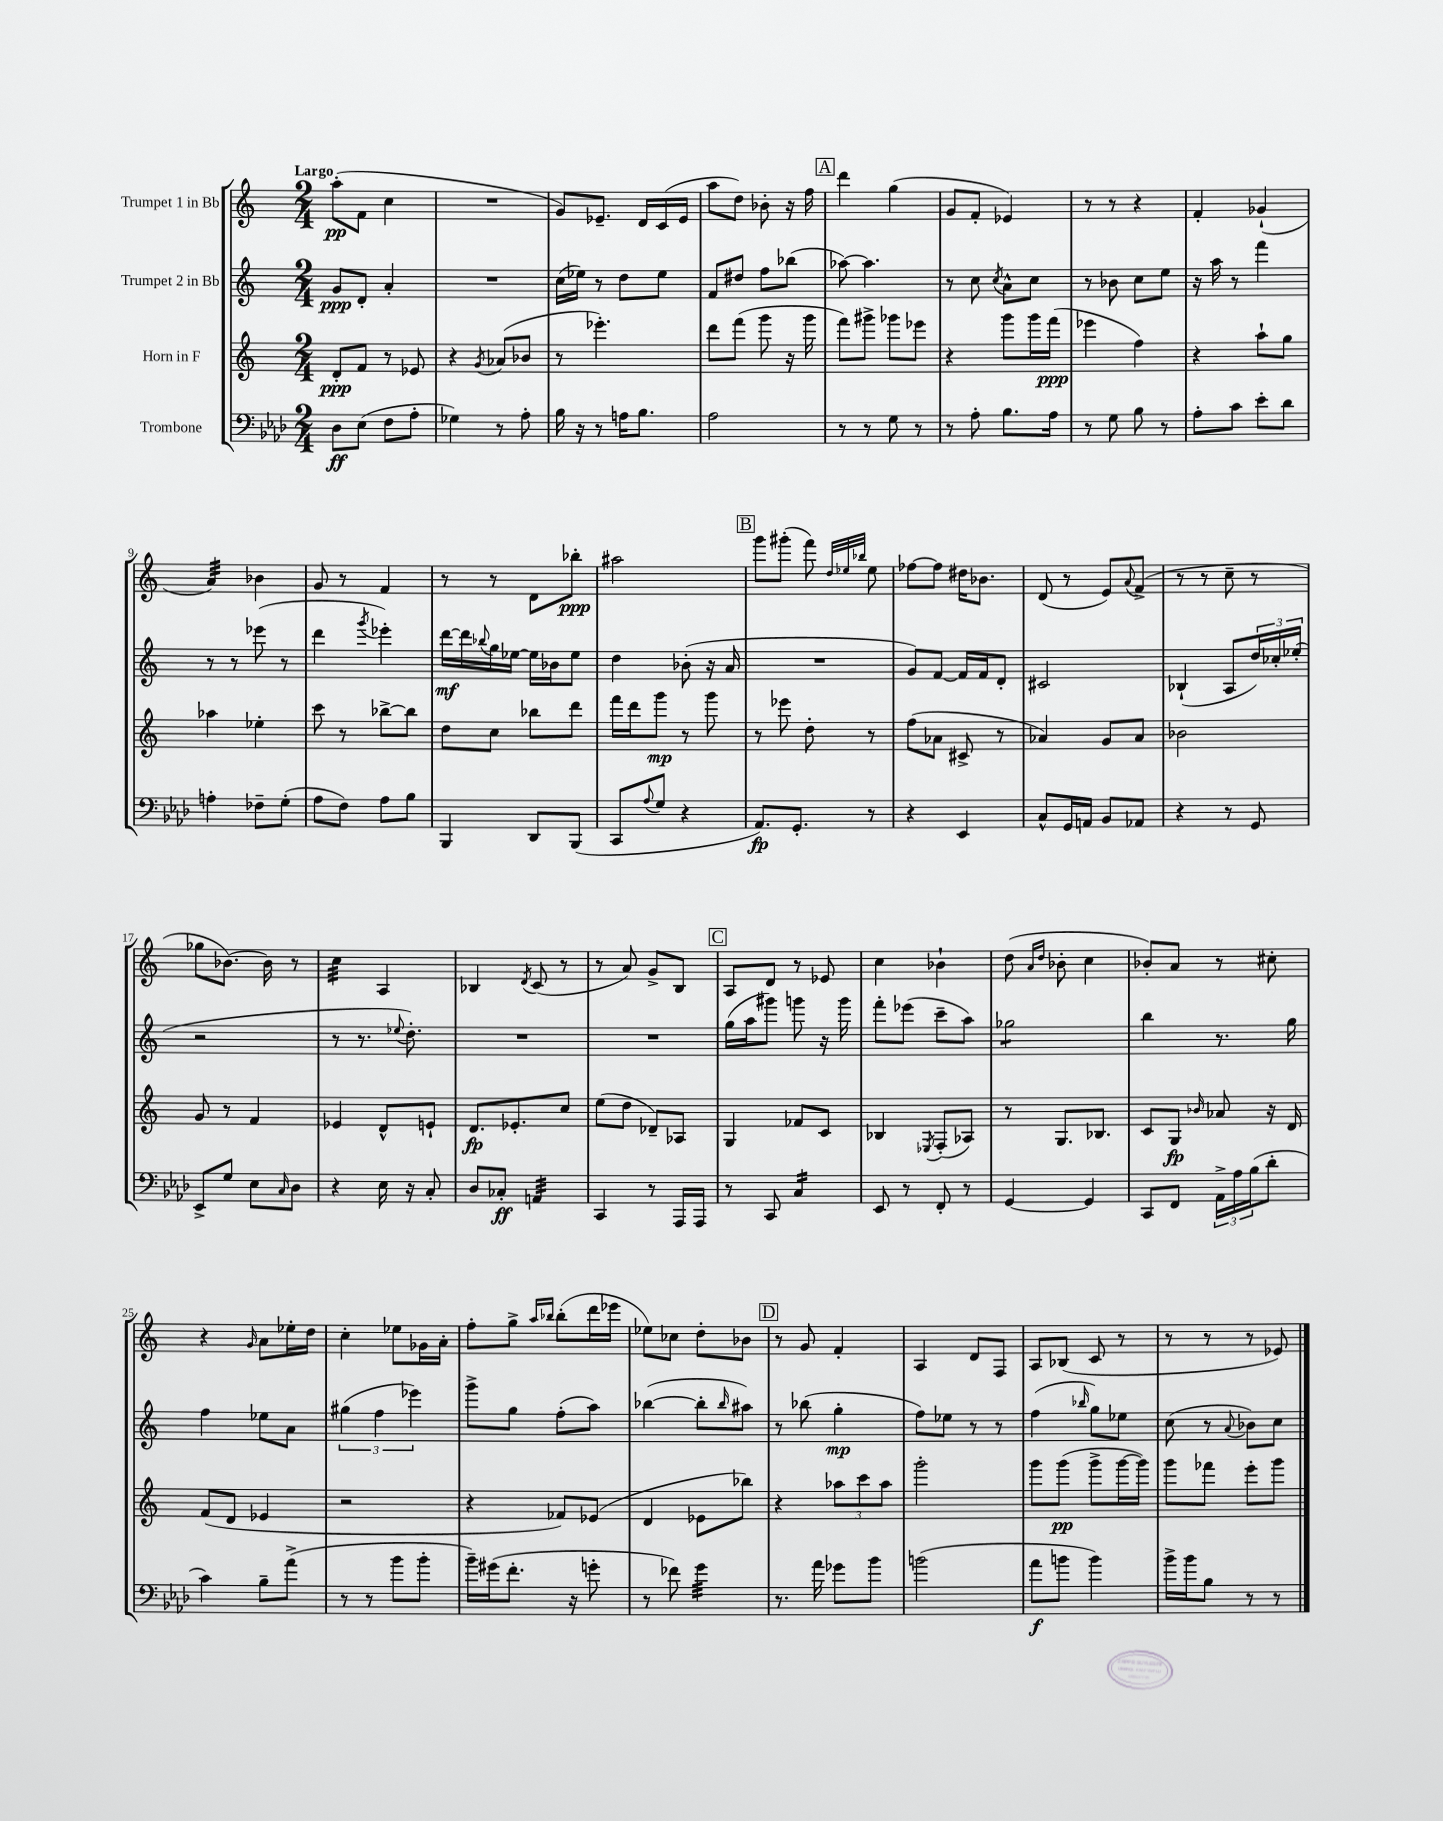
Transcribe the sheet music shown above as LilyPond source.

<<
\new StaffGroup <<
\new Staff = "s0" \with { instrumentName = "Trumpet 1 in Bb" } {
    \clef treble \key c \major \numericTimeSignature \time 2/4 \tempo "Largo"
    a''8-.\pp( f'8 c''4 |
    R2 |
    g'8) ees'8.-- d'16 c'16( ees'16 |
    a''8 d''8) bes'8-. r16 f''16 |
    \mark \markup { \box "A" } d'''4 g''4( |
    g'8 f'8-. ees'4) |
    r8 r8 r4 |
    f'4-. ges'4-!( |
    a'4:32) bes'4 |
    g'8 r8 f'4 |
    r8 r8 d'8 bes''8-.\ppp |
    ais''2 |
    \mark \markup { \box "B" } g'''8 gis'''8-.( f'''8) \grace { d''32 ees''32 bes''32 } ees''8 |
    fes''8~ fes''8 dis''16 bes'8. |
    d'8( r8 e'8) \appoggiatura { a'8 } f'8->( |
    r8 r8 c''8-- r8 |
    ges''8 bes'8.~) bes'16 r8 |
    c''4:32 a4 |
    bes4 \acciaccatura { d'8 } c'8( r8 |
    r8 a'8) g'8-> b8 |
    \mark \markup { \box "C" } a8 d'8 r8 ees'8 |
    c''4 bes'4-! |
    d''8( \grace { a'16 d''16 } bes'8-. c''4 |
    bes'8-.) a'8 r8 cis''8-. |
    r4 \grace { g'16 } a'8 ees''16-. d''16 |
    c''4-. ees''8 ges'16 a'16-. |
    f''8-. g''8-> \grace { a''16 bes''16 } bes''8-.( d'''16 ees'''16 |
    ees''8) ces''8 d''8-. bes'8 |
    \mark \markup { \box "D" } r8 g'8 f'4-. |
    a4 d'8 f8 |
    a8 bes8( c'8 r8 |
    r8 r8 r8 ees'8) \bar "|." |
}
\new Staff = "s1" \with { instrumentName = "Trumpet 2 in Bb" } {
    \clef treble \key c \major \numericTimeSignature \time 2/4
    g'8\ppp d'8-. a'4-. |
    R2 |
    c''16( ees''16) r8 d''8 ees''8 |
    f'8 dis''8 f''8 bes''8( |
    \mark \markup { \box "A" } aes''8~) aes''4. |
    r8 c''8 \acciaccatura { c''8 } a'8-^ c''8 |
    r8 bes'8 c''8 e''8 |
    r16 a''16 r8 f'''4 |
    r8 r8 ees'''8( r8 |
    d'''4 \acciaccatura { g'''8 } ees'''4-.) |
    d'''16~\mf d'''16 \appoggiatura { bes''8 } g''16 ees''16~ ees''16 bes'16 ees''8 |
    d''4 bes'8-.( r16 a'16 |
    \mark \markup { \box "B" } R2 |
    g'8) f'8~ f'16 f'16 d'8-. |
    cis'2 |
    bes4-!( a8 \tuplet 3/2 { d''16) ces''16-. ees''16-.( } |
    r2 |
    r8 r8. \appoggiatura { ees''8 } d''8.-.) |
    R2 |
    R2 |
    \mark \markup { \box "C" } g''16( a''16 gis'''8) g'''8 r16 g'''16 |
    f'''8-. ees'''8( c'''8-- a''8) |
    ges''2:8 |
    b''4 r8. g''16 |
    f''4 ees''8 a'8 |
    \tuplet 3/2 { gis''4( f''4 ees'''4) } |
    g'''8-> g''8 f''8-.( a''8) |
    bes''4~( bes''8-. \grace { bes''16 } ais''8) |
    \mark \markup { \box "D" } r8 bes''8( g''4-.\mp |
    f''8) ees''8 r8 r8 |
    f''4( \grace { bes''16 } g''8) ees''8 |
    c''8( r8 \appoggiatura { a'8 } bes'8) c''8 \bar "|." |
}
\new Staff = "s2" \with { instrumentName = "Horn in F" } {
    \clef treble \key c \major \numericTimeSignature \time 2/4
    d'8-.\ppp f'8 r8 ees'8 |
    r4 \acciaccatura { g'8 } aes'8( bes'8 |
    r8 ees'''4.-.) |
    d'''8 f'''8( g'''8 r16 g'''16 |
    \mark \markup { \box "A" } f'''8) gis'''8-> ges'''8 ees'''8 |
    r4 g'''8 g'''16 f'''16\ppp( |
    ees'''4 f''4) |
    r4 a''8-! g''8 |
    aes''4 ees''4-. |
    c'''8 r8 bes''8~-> bes''8 |
    d''8 c''8 bes''8 d'''8 |
    f'''16 d'''16 g'''8\mp r8 g'''8 |
    \mark \markup { \box "B" } r8 ees'''8 d''8-. r8 |
    f''8( aes'8 cis'8-> r8 |
    aes'4) g'8 aes'8 |
    bes'2 |
    g'8 r8 f'4 |
    ees'4 d'8-^ e'8-! |
    d'8.\fp ees'8.-. c''8 |
    e''8( d''8 des'8--) aes8 |
    \mark \markup { \box "C" } g4 fes'8 c'8 |
    bes4 \acciaccatura { ees8 } f8-.( aes8) |
    r8 g8. bes8. |
    c'8 g8\fp \grace { bes'16 } aes'8 r16 d'16 |
    f'8( d'8 ees'4 |
    r2 |
    r4 fes'8) ees'8( |
    d'4 ees'8 bes''8) |
    \mark \markup { \box "D" } r4 \tuplet 3/2 { aes''8 c'''8 aes''8 } |
    g'''2-. |
    g'''8 g'''8\pp( g'''8-> g'''16~ g'''16) |
    g'''8 fes'''8 e'''8-. g'''8 \bar "|." |
}
\new Staff = "s3" \with { instrumentName = "Trombone" } {
    \clef bass \key aes \major \numericTimeSignature \time 2/4
    des8\ff ees8( f8 aes8-. |
    ges4) r8 aes8-. |
    bes16 r16 r8 a16 bes8. |
    aes2 |
    \mark \markup { \box "A" } r8 r8 g8 r8 |
    r8 aes8-. bes8. aes16 |
    r8 g8 bes8 r8 |
    aes8-. c'8 ees'8-. des'8 |
    a4-. fes8-- g8-.( |
    aes8 f8) aes8 bes8 |
    bes,,4 des,8 bes,,8( |
    c,8 \appoggiatura { aes8 } g8 r4 |
    \mark \markup { \box "B" } aes,8.\fp) g,8.-. r8 |
    r4 ees,4 |
    c8-^ g,16 a,16 bes,8 aes,8 |
    r4 r8 g,8 |
    ees,8-> g8 ees8 \grace { c16 } des8 |
    r4 ees16 r16 c8-. |
    des8 ces8-.\ff a,4:32 |
    c,4 r8 aes,,16 aes,,16 |
    \mark \markup { \box "C" } r8 c,8 c4:16 |
    ees,8 r8 f,8-. r8 |
    g,4~ g,4 |
    c,8 f,8 \tuplet 3/2 { aes,16-> aes16 bes16( } des'8-. |
    c'4) bes8-- aes'8->( |
    r8 r8 bes'8 bes'8-. |
    bes'16--) gis'16( f'8.-. r16 g'8-. |
    r8 fes'8) g'4:32 |
    \mark \markup { \box "D" } r8. aes'16 ges'8 bes'8 |
    b'2( |
    aes'8\f b'8 b'4) |
    bes'16-> bes'16 bes8 r8 r8 \bar "|." |
}
>>
>>
